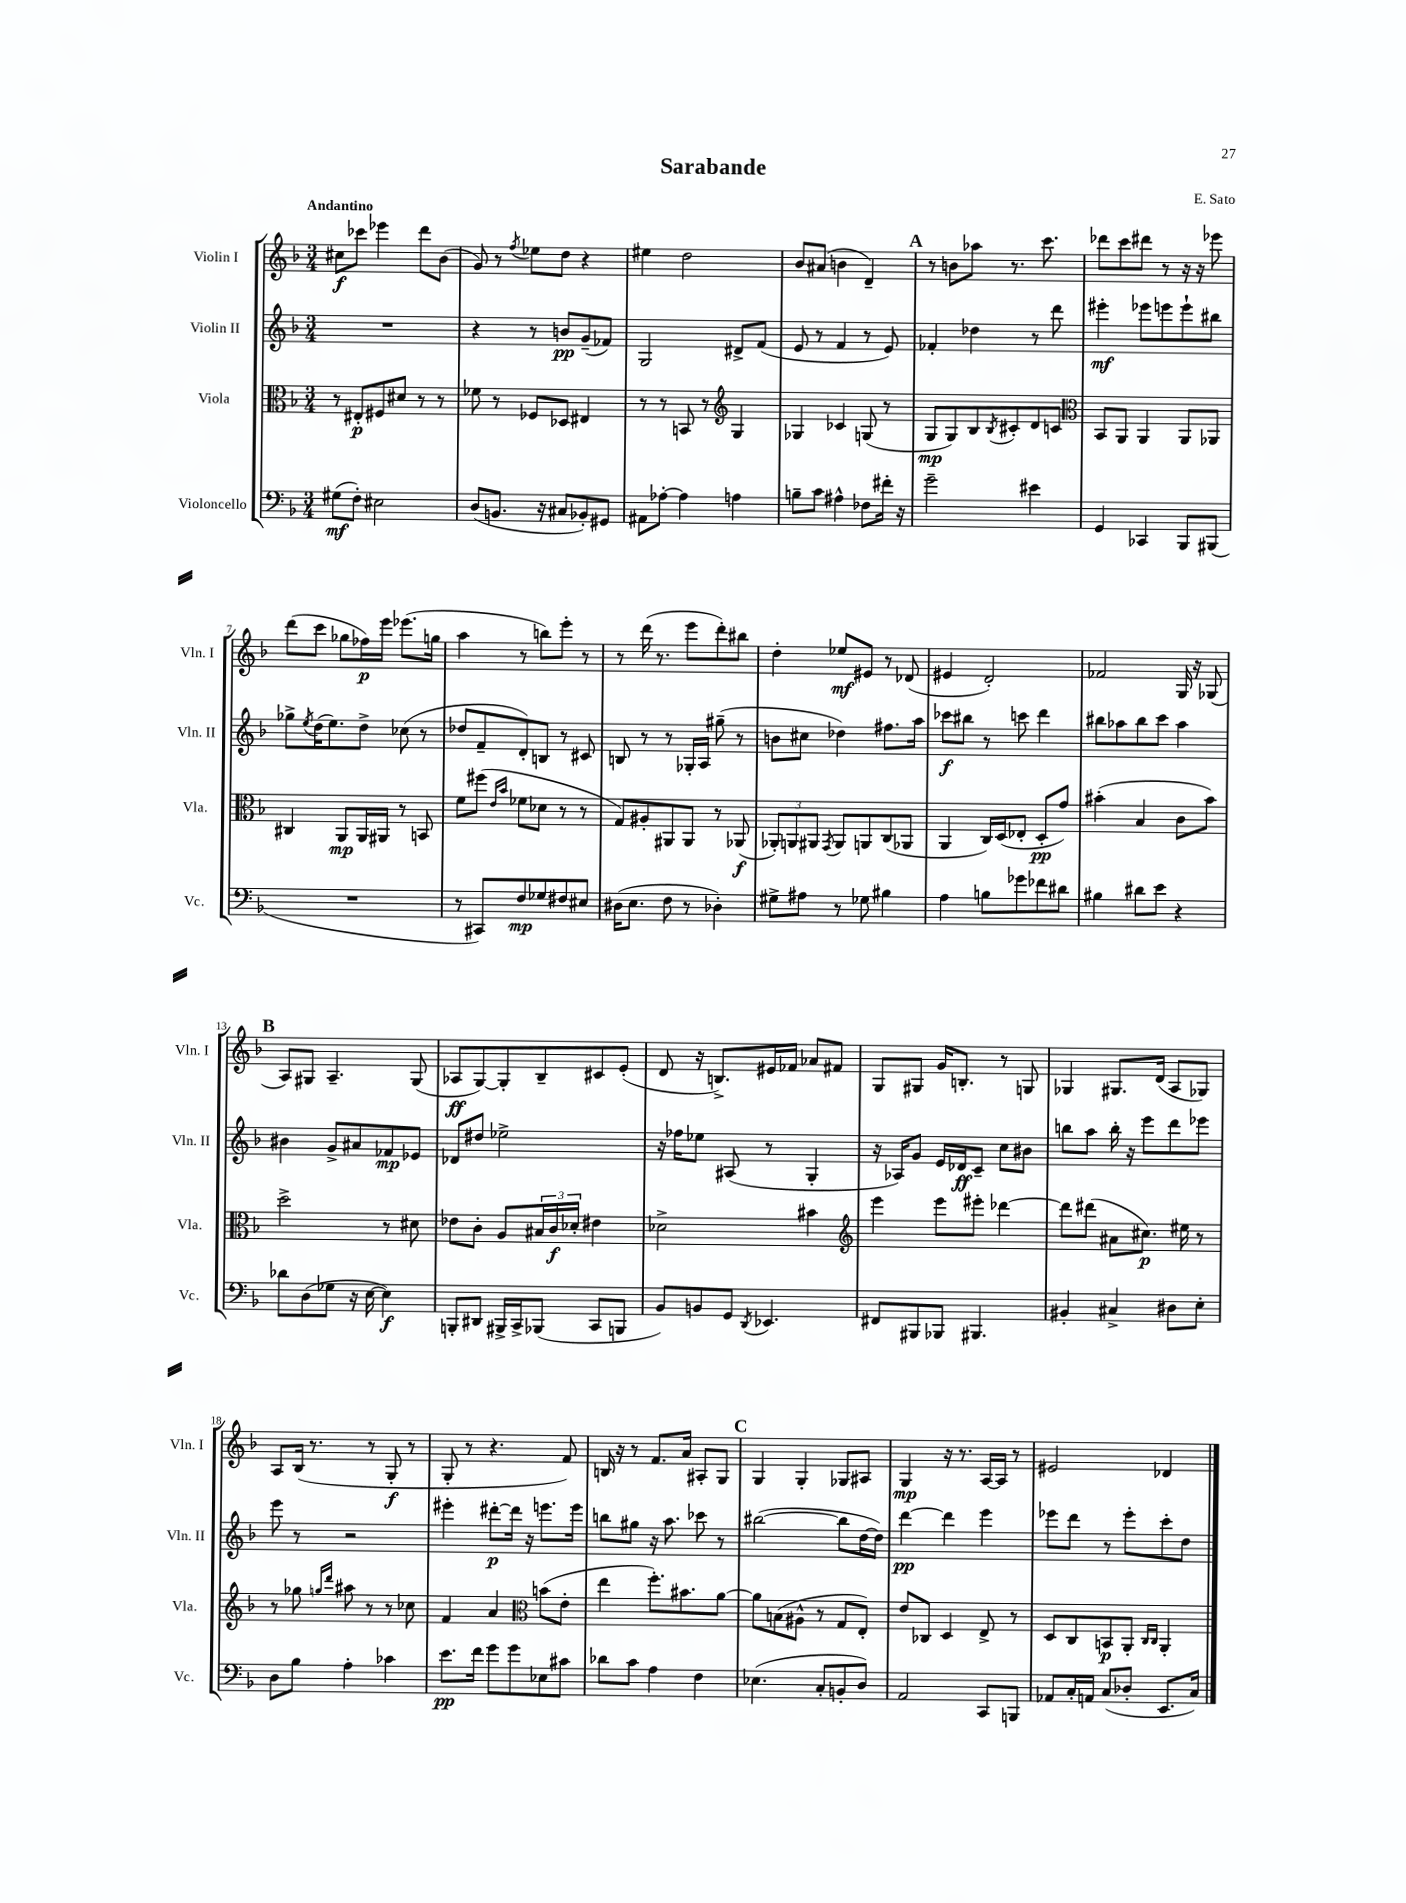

**kern	**kern	**kern	**kern
*staff4	*staff3	*staff2	*staff1
*clefF4	*clefC3	*clefG2	*clefG2
*k[b-]	*k[b-]	*k[b-]	*k[b-]
*M3/4	*M3/4	*M3/4	*M3/4
(8G#	8r	2.r	8cc#
8F')	8E#'	.	8ccc-
2E#	8F#	.	4eee-
.	8d#	.	.
.	8r	.	8ddd
.	8r	.	(8b-
=	=	=	=
(8D	8f-	4r	8g)
8.BB	8r	.	8r
.	.	.	8qff
.	8F-	8r	8ee-
16r	.	.	.
8C#	8D-	8b	8dd
8BB-')	4E#	(8g~	4r
8GG#	.	8f-)	.
=	=	=	=
8AA#	8r	2G	4ee#
[8A-'	8r	.	.
4A-]	8BB	.	2dd
.	8r	.	.
*	*clefG2	*	*
4A	4G	8d#^	.
.	.	(8f	.
=	=	=	=
8B~	4G-	8e	8b-
8c	.	8r	(8a#
4A#^^	4c-	4f	4b
8F-	(8G	8r	4d~)
16f#'	8r	8e)	.
16r	.	.	.
=	=	=	=
2g~	8G	4f-'	8r
.	8G)	.	8b
.	8B-	4dd-	8aa-
.	8qB-	.	.
.	8c#'	.	8.r
4e#	8d	8r	.
.	.	.	8.ccc
.	8c	8ddd	.
=	=	=	=
*	*clefC3	*	*
4GG	8BB-	4eee#'	8ddd-
.	8AA	.	8ccc
4CC-	4AA	8eee-	8ddd#
.	.	8eee	8r
8BBB-	8AA	8eee`	16r
.	.	.	16r
(8BBB#	8AA-	8bb#	8eee-
=	=	=	=
2.r	4C#	8gg-^	(8ddd
.	.	8qee	.
.	.	(16dd	8ccc
.	.	8.ee)	.
.	8AA	.	8gg-
.	16AA	8dd^	16ff-)
.	16AA#	.	16eee
.	8r	(8cc-	(8.eee-
.	8BB	8r	.
.	.	.	16gg
=	=	=	=
8r	8f	8dd-	4aa
8CC#)	(8ff#	8f~	.
.	16qqe	.	.
.	16qqb-	.	.
8F	8f-	8d')	8r
8G-	8d-	8B	8bb)
8F#	8r	8r	8eee'
8E#	8r	8c#	8r
=	=	=	=
(16D#	8G)	8B	8r
8.E	.	.	.
.	8A#'	8r	(16ddd
.	.	.	8.r
8F	8AA#	8r	.
8r	8AA#	16G-'	8eee
.	.	16A	.
4D-')	8r	(8gg#~	8ddd')
.	(8AA-	8r	8bb#
=	=	=	=
8G#^	12AA-')	8b	4dd'
.	12AA	.	.
8A#	.	8cc#	.
.	12AA#	.	.
.	8qGG	.	.
8r	8AA#	4dd-)	8ee-
8G-	8AA	.	8e#
4B#	(8C	8.ff#	8r
.	8AA-	.	(8d-
.	.	16aa	.
=	=	=	=
4A	4AA	8ccc-	4e#
.	.	8bb#	.
8B	16C)	8r	2d')
.	(16D	.	.
8g-	8E-'	8ccc	.
8f-	8D'	4ddd	.
8d#	8g)	.	.
=	=	=	=
4B#	(4b#'	8bb#	2f-
.	.	8aa-	.
8d#	4B-	8bb#	.
8e	.	8ccc	.
4r	8c	4aa-	16G
.	.	.	16r
.	8b#)	.	(8G-
=	=	=	=
8d-	2dd^	4b#	8A)
(8D	.	.	8G#
8G-	.	8g^	4.A~
16r	.	8a#	.
[16E	.	.	.
4E])	8r	8f-	.
.	8d#	8e-	(8G#
=	=	=	=
8BBB'	8e-	8d-	8A-
8DD#	8c'	8dd#	[8G)
16BBB#^	8A	2ee-^	8G']
16CC^	.	.	.
(8BBB-	24B#	.	8B-~
.	24c	.	.
.	24d-'	.	.
8CC	4e#	.	8c#
8BBB	.	.	(8e'
=	=	=	=
8BB-)	2d-^	16r	8d
.	.	16ff-	.
8BB	.	8ee-	16r
.	.	.	8.B^)
8GG	.	(8A#	.
8qDD	.	.	.
4.EE-	.	8r	16e#
.	.	.	16f-
.	4b#	4G'	8a-
.	.	.	8f#
=	=	=	=
*	*clefG2	*	*
8FF#	4eee	16r	8G
.	.	16A-)	.
8BBB#	.	8g	8G#
8BBB-	8eee	16e	16g
.	.	16d-	8.B'
4.BBB#	8eee#'	8c~	.
.	[4ddd-	8cc	8r
.	.	8b#	8G
=	=	=	=
4BB#'	8ddd-]	8bb	4G-
.	(8ddd#	8aa	.
4C#^	8a#	16bb'	8.G#
.	.	16r	.
.	8.cc#)	8eee	.
.	.	.	(16d
8D#	.	8ddd	8A
.	16ee#	.	.
8E'	8r	8eee-	8G-)
=	=	=	=
8D	8r	8eee	8A
8B-	8gg-	8r	(16B-
.	.	.	8.r
.	16qqgg	.	.
.	16qqddd	.	.
4A'	8aa#	2r	.
.	8r	.	8r
4c-	8r	.	8G'
.	8cc-	.	8r
=	=	=	=
8.e	4f	4eee#'	8G'
.	.	.	8r
16f	.	.	.
8g	4a	[8ddd#'	4.r
8g	.	16ddd#]	.
.	.	16r	.
*	*clefC3	*	*
8E-	(8b	8.eee	.
8c#	8e'	.	8f)
.	.	16eee	.
=	=	=	=
8d-	4ee	8bb	16B
.	.	.	16r
8c	.	8gg#	8r
4A	8.ff')	16r	8.f
.	.	8.aa	.
.	8.b#	.	16a
4F	.	8ccc-	8A#'
.	[8a	8r	8G
=	=	=	=
(4.E-	8a]	([2bb#	4G
.	(8B	.	.
.	8A#^^	.	4G'
8C'	8r	.	.
8BB'	8G	8bb#]	8G-
8D)	8E')	[16dd	8A#
.	.	16dd])	.
=	=	=	=
2AA	8e	[4ddd	4G
.	8C-	.	.
.	4D	4ddd]	16r
.	.	.	8.r
8CC	8E^	4eee	[16A
.	.	.	16A]
8BBB	8r	.	8r
=	=	=	=
8AA-	8D	8eee-	2e#
16C'	8C	8ddd	.
16AA	.	.	.
(8C	8BB	8r	.
8D-'	8AA'	8eee-'	.
.	16qqC	.	.
.	16qqC	.	.
8.EE	4AA'	8ccc'	4d-
.	.	8dd	.
16C)	.	.	.
==	==	==	==
*-	*-	*-	*-
